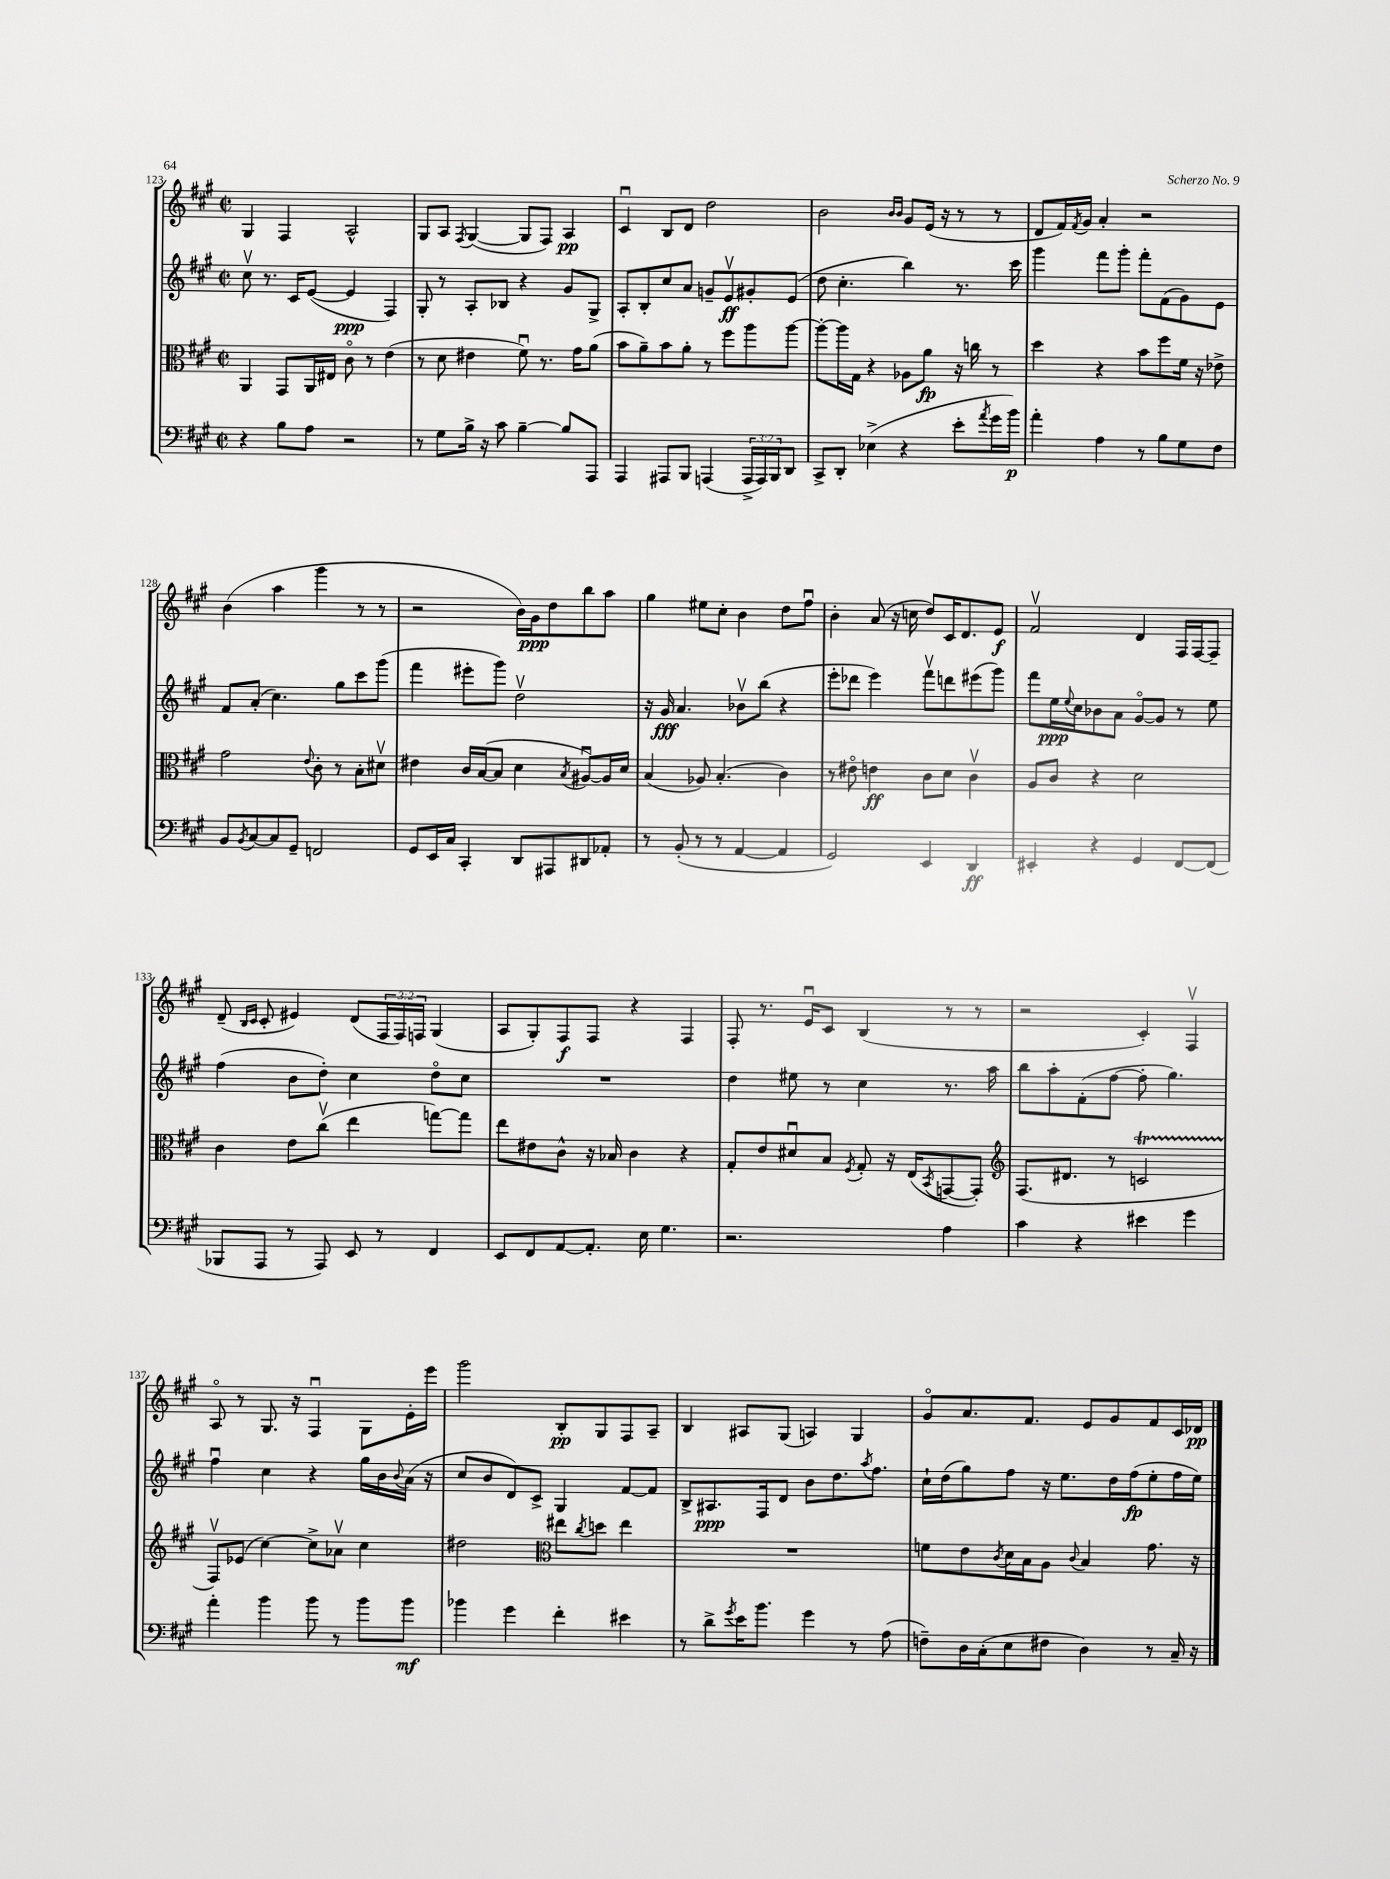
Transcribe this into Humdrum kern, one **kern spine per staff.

**kern	**dynam	**kern	**dynam	**kern	**dynam	**kern	**dynam
*part4	*part4	*part3	*part3	*part2	*part2	*part1	*part1
*staff4	*staff4	*staff3	*staff3	*staff2	*staff2	*staff1	*staff1
*clefF4	*	*clefC3	*	*clefG2	*	*clefG2	*
*k[f#c#g#]	*	*k[f#c#g#]	*	*k[f#c#g#]	*	*k[f#c#g#]	*
*M2/2	*	*M2/2	*	*M2/2	*	*M2/2	*
*met(c|)	*	*met(c|)	*	*met(c|)	*	*met(c|)	*
=123	=123	=123	=123	=123	=123	=123	=123
4r	.	4AA/	.	8cc#v\	.	4G#/	.
.	.	.	.	8.r	.	.	.
8B\L	.	8GG#/L	.	.	.	4F#/	.
.	.	.	.	16c#/KL	.	.	.
8A\J	.	16AA/L	.	([8e/J	.	.	.
.	.	16E#X/JJ	.	.	.	.	.
2r	.	8c#\	.	4e/]	ppp	2A^^/	.
.	.	8r	.	.	.	.	.
.	.	(4e\	.	4F#/)	.	.	.
=124	=124	=124	=124	=124	=124	=124	=124
8r	.	8r	.	8G#'/	.	8G#/L	.
8G#\L	.	8d\	.	8r	.	8A/J	.
.	.	.	.	.	.	8qF#/	.
16B^\Jk	.	4e#X\	.	8A'/L	.	([4G#/	.
16r	.	.	.	.	.	.	.
8c#\	.	.	.	8B-X/J	.	.	.
[4B~\	.	8f#u\)	.	4r	.	8G#/L]	.
.	.	8.r	.	.	.	8F#/J)	.
8B/L]	.	.	.	8g#/L	.	4A/	pp
.	.	16g#\KL	.	.	.	.	.
8AAA/J	.	(8a\J	.	8G#^/J	.	.	.
=125	=125	=125	=125	=125	=125	=125	=125
4AAA/	.	8b\L	.	8A'/L	.	4c#u/	.
.	.	8a~\)	.	8B'/	.	.	.
8AAA#X/L	.	8b\	.	8cc#/	.	8B/L	.
8BBB/J	.	8a'\J	.	8a/J	.	8d/J	.
(4AAAn/	.	8r	.	8gn~/L	.	2dd\	.
.	.	8ff#\L	.	8ev/	ff	.	.
24AAA^/LL	.	8aa\	.	8g#X'/	.	.	.
24AAA/)	.	.	.	.	.	.	.
24BBB/J	.	.	.	.	.	.	.
8DD/J	.	[8aa\J	.	(8e/J	.	.	.
=126	=126	=126	=126	=126	=126	=126	=126
8CC#^/L	.	8aa'\L_	.	8dd\	.	2b\	.
8DD'/J	.	16aa\L]	.	4.cc#'\	.	.	.
.	.	16G#\JJ	.	.	.	.	.
(4E-X^\	.	4r	.	.	.	.	.
.	.	.	.	.	.	16qqb/LL	.
.	.	.	.	.	.	16qqb/JJ	.
4r	.	8A-X\L	.	4bb\)	.	8g#/L	.
.	.	8a\J	fp	.	.	(16e/Jk	.
.	.	.	.	.	.	16r	.
8e'\L	.	16r	.	8.r	.	8r	.
.	.	16ccn\	.	.	.	.	.
8qa/	.	.	.	.	.	.	.
16g#\L	.	8r	.	.	.	8r	.
16b\JJ)	p	.	.	16ccc#\	.	.	.
=127	=127	=127	=127	=127	=127	=127	=127
4a'\	.	4dd\	.	4ggg#\	.	8d/L	.
.	.	.	.	.	.	16f#/L)	.
.	.	.	.	.	.	8qf#/	.
.	.	.	.	.	.	16g#/JJ	.
4A\	.	4r	.	8fff#\L	.	4a'/	.
.	.	.	.	8ggg#'\J	.	.	.
8r	.	8b\L	.	8fff#'\L	.	2r	.
8B\L	.	8ff#\	.	(8f#\	.	.	.
8G#\	.	16f#\Jk	.	8g#\)	.	.	.
.	.	16r	.	.	.	.	.
8F#\J	.	8e-X^\	.	8e\J	.	.	.
!!LO:LB:g=z
=128	=128	=128	=128	=128	=128	=128	=128
8BB/L	.	2g#\	.	8f#/L	.	(4b\	.
8qBB/	.	.	.	.	.	.	.
[8C#/	.	.	.	(8a'/J	.	.	.
8C#/]	.	.	.	4.cc#\)	.	4aa\	.
8GG#~/J	.	.	.	.	.	.	.
.	.	8qqe/	.	.	.	.	.
2FFn/	.	8c#'\	.	.	.	4ggg#\	.
.	.	8r	.	8gg#\L	.	.	.
.	.	8B'\L	.	8ccc#\	.	8r	.
.	.	8d#Xv\J	.	(8ggg#\J	.	8r	.
=129	=129	=129	=129	=129	=129	=129	=129
8GG#/L	.	4e#X\	.	4fff#\	.	2r	.
16EE/L	.	.	.	.	.	.	.
16C#/JJ	.	.	.	.	.	.	.
4CC#'/	.	16c#/LL	.	8eee#X'\L	.	.	.
.	.	([16B/J	.	.	.	.	.
.	.	8B/J]	.	8ggg#\J)	.	.	.
8DD/L	.	4d\	.	2ddv\	.	16b\LL)	.
.	.	.	.	.	.	16g#\J	ppp
8AAA#X/	.	.	.	.	.	8dd\	.
.	.	8qB/	.	.	.	.	.
8DD#X/	.	[8A#Xu/L)	.	.	.	8bb\	.
8AA-X'/J	.	16A#/L]	.	.	.	8aa\J	.
.	.	16d/JJ	.	.	.	.	.
=130	=130	=130	=130	=130	=130	=130	=130
8r	.	(4B/	.	16r	.	4gg#\	.
.	.	.	.	16g#/	fff	.	.
(8BB'/	.	.	.	4.a/	.	.	.
8r	.	8A-X/)	.	.	.	8ee#X\L	.
8r	.	(4.B'/	.	.	.	8cc#'\J	.
[4AA/	.	.	.	8b-Xv\L	.	4b\	.
.	.	.	.	(8bb\J	.	.	.
4AA/]	.	4c#\)	.	4r	.	8dd\L	.
.	.	.	.	.	.	8ff#u\J	.
=131	=131	=131	=131	=131	=131	=131	=131
2GG#/)	.	8r	.	8eee'\L	.	4b'\	.
.	.	8e#X\	.	8ddd-X\J	.	.	.
.	.	4en\	ff	4eee\)	.	(8a/	.
.	.	.	.	.	.	16r	.
.	.	.	.	.	.	16ccn\	.
4EE/	.	8c#\L	.	8fff#v\L	.	8dd/L)	.
.	.	8d\J	.	8dddn\	.	16c#/K	.
.	.	.	.	.	.	8.d/	.
4DD/	ff	4c#v\	.	(8eee#X\	.	.	.
.	.	.	.	8ggg#\J)	.	8e/J	f
=132	=132	=132	=132	=132	=132	=132	=132
4EE#X'/	.	8A/L	.	8fff#\L	.	2f#v/	.
.	.	8c#/J	.	16ee\L	ppp	.	.
.	.	.	.	8qqee/	.	.	.
.	.	.	.	16cc#\J	.	.	.
4r	.	4r	.	8b-X\	.	.	.
.	.	.	.	8a\J	.	.	.
4GG#/	.	2d\	.	[8g#/L	.	4d/	.
.	.	.	.	8g#/J]	.	.	.
[8FF#/L	.	.	.	8r	.	16F#/LL	.
.	.	.	.	.	.	[16F#/J	.
(8FF#/J]	.	.	.	8ee\	.	8F#~/J]	.
!!LO:LB:g=z
=133	=133	=133	=133	=133	=133	=133	=133
8BBB-X/L	.	4c#\	.	(4ff#\	.	(8d~/	.
.	.	.	.	.	.	16qqB/LL	.
.	.	.	.	.	.	16qqc#/JJ	.
8AAA/J	.	.	.	.	.	8c#'/	.
8r	.	8e\L	.	8b\L	.	4e#X/)	.
8AAA/)	.	(8cc#v\J	.	8dd'\J)	.	.	.
8EE/	.	4ee\	.	4cc#\	.	(8d/L	.
8r	.	.	.	.	.	24F#/L	.
.	.	.	.	.	.	24F#/)	.
.	.	.	.	.	.	24Fn/JJ	.
4FF#/	.	[8ggn\L)	.	8dd\L	.	(4G#/	.
.	.	8gg\J]	.	8cc#\J	.	.	.
=134	=134	=134	=134	=134	=134	=134	=134
8EE/L	.	8ee\L	.	1r	.	8A/L	.
8FF#/	.	8e#X\	.	.	.	8G#'/)	.
[8AA/	.	8c#^^\J	.	.	.	8F#/	f
8.AA'/J]	.	16r	.	.	.	8F#/J	.
.	.	16B-X/	.	.	.	.	.
.	.	4c#\	.	.	.	4r	.
16E\	.	.	.	.	.	.	.
4.G#\	.	.	.	.	.	.	.
.	.	4r	.	.	.	4F#/	.
=135	=135	=135	=135	=135	=135	=135	=135
2.r	.	8G#'/L	.	4dd\	.	8F#'/	.
.	.	8e/	.	.	.	8.r	.
.	.	8d#Xu/	.	8ee#X\	.	.	.
.	.	.	.	.	.	16eu/KL	.
.	.	8B/J	.	8r	.	8c#/J	.
.	.	8qF#/	.	.	.	.	.
.	.	8G#'/	.	4cc#\	.	(4B/	.
.	.	16r	.	.	.	.	.
.	.	(16E/KL	.	.	.	.	.
.	.	8qBB/	.	.	.	.	.
4A\	.	[8GGn/	.	8.r	.	8r	.
.	.	8GG'/J])	.	.	.	8r	.
.	.	.	.	16aa\	.	.	.
=136	=136	=136	=136	=136	=136	=136	=136
*	*	*clefG2	*	*	*	*	*
4c#\	.	(8.F#/L	.	8bb\L	.	2r	.
.	.	.	.	8aa'\	.	.	.
.	.	8.d#X/J	.	.	.	.	.
4r	.	.	.	(8f#'\	.	.	.
.	.	8r	.	[8ff#\J	.	.	.
4e#X\	.	2cnT/	.	8ff#'\]	.	4c#'/)	.
.	.	.	.	4.gg#\)	.	.	.
4g#\	.	.	.	.	.	4F#v/	.
!!LO:LB:g=z
=137	=137	=137	=137	=137	=137	=137	=137
4a'\	.	8F#v/L)	.	4ff#u\	.	8A/	.
.	.	(8e-X/J	.	.	.	8r	.
4b\	.	[4cc#\)	.	4cc#\	.	8.G#/	.
.	.	.	.	.	.	16r	.
8b\	.	8cc#^\L]	.	4r	.	4F#u/	.
8r	.	8a-Xv\J	.	.	.	.	.
8b\L	.	4cc#\	.	16gg#\LL	.	8G#\L	.
.	.	.	.	16b\	.	.	.
.	.	.	.	8qqb/	.	.	.
8b\J	mf	.	.	(16a\JJ	.	16e'\L	.
.	.	.	.	16r	.	16eee\JJ	.
=138	=138	=138	=138	=138	=138	=138	=138
4b-X\	.	2dd#X\	.	8cc#/L	.	2ggg#\	.
.	.	.	.	8b/	.	.	.
4g#\	.	.	.	8d/)	.	.	.
.	.	.	.	8c#^/J	.	.	.
*	*	*clefC3	*	*	*	*	*
4f#'\	.	8ee#X\L	.	4G#/	.	8B'/L	pp
.	.	8qcc#/	.	.	.	.	.
.	.	8ddn\J	.	.	.	8G#/	.
4e#X\	.	4ee#\	.	[8f#/L	.	8F#/	.
.	.	.	.	8f#/J]	.	8A~/J	.
=139	=139	=139	=139	=139	=139	=139	=139
8r	.	1r	.	8B^/L	.	4B/	.
8d^\L	.	.	.	8.A#X/	ppp	.	.
8qg#/	.	.	.	.	.	.	.
16e\K	.	.	.	.	.	8A#X/L	.
8.b\J	.	.	.	16F#/k	.	.	.
.	.	.	.	8d/J	.	(8G#/J	.
4g#\	.	.	.	8b\L	.	4An/)	.
.	.	.	.	8.dd\	.	.	.
8r	.	.	.	.	.	4G#/	.
.	.	.	.	8qaa/	.	.	.
.	.	.	.	8.ff#\J	.	.	.
(8A\	.	.	.	.	.	.	.
=140	=140	=140	=140	=140	=140	=140	=140
8Fn~\L)	.	8fn\L	.	16cc#`\LL	.	8g#/L	.
.	.	.	.	(16dd\J	.	.	.
16D\L	.	8e\	.	8gg#\)	.	8.a/	.
(16C#'\J	.	.	.	.	.	.	.
.	.	8qc#/	.	.	.	.	.
8E\	.	16d\L	.	8ff#\J	.	.	.
.	.	16B\J	.	.	.	8.f#/J	.
8F#X\J	.	8A\J	.	16r	.	.	.
.	.	.	.	8.ee\L	.	.	.
.	.	8qqc#/	.	.	.	.	.
4D\)	.	4B/	.	.	.	8e/L	.
.	.	.	.	16dd\L	.	8g#/	.
.	.	.	.	(16ff#\J	fp	.	.
8r	.	8.g#\	.	8ee'\	.	8f#/	.
16C#~/	.	.	.	16ff#\L	.	16c#/L	.
16r	.	16r	.	16ee\JJ)	.	16d-X/JJ	pp
==	==	==	==	==	==	==	==
*-	*-	*-	*-	*-	*-	*-	*-
